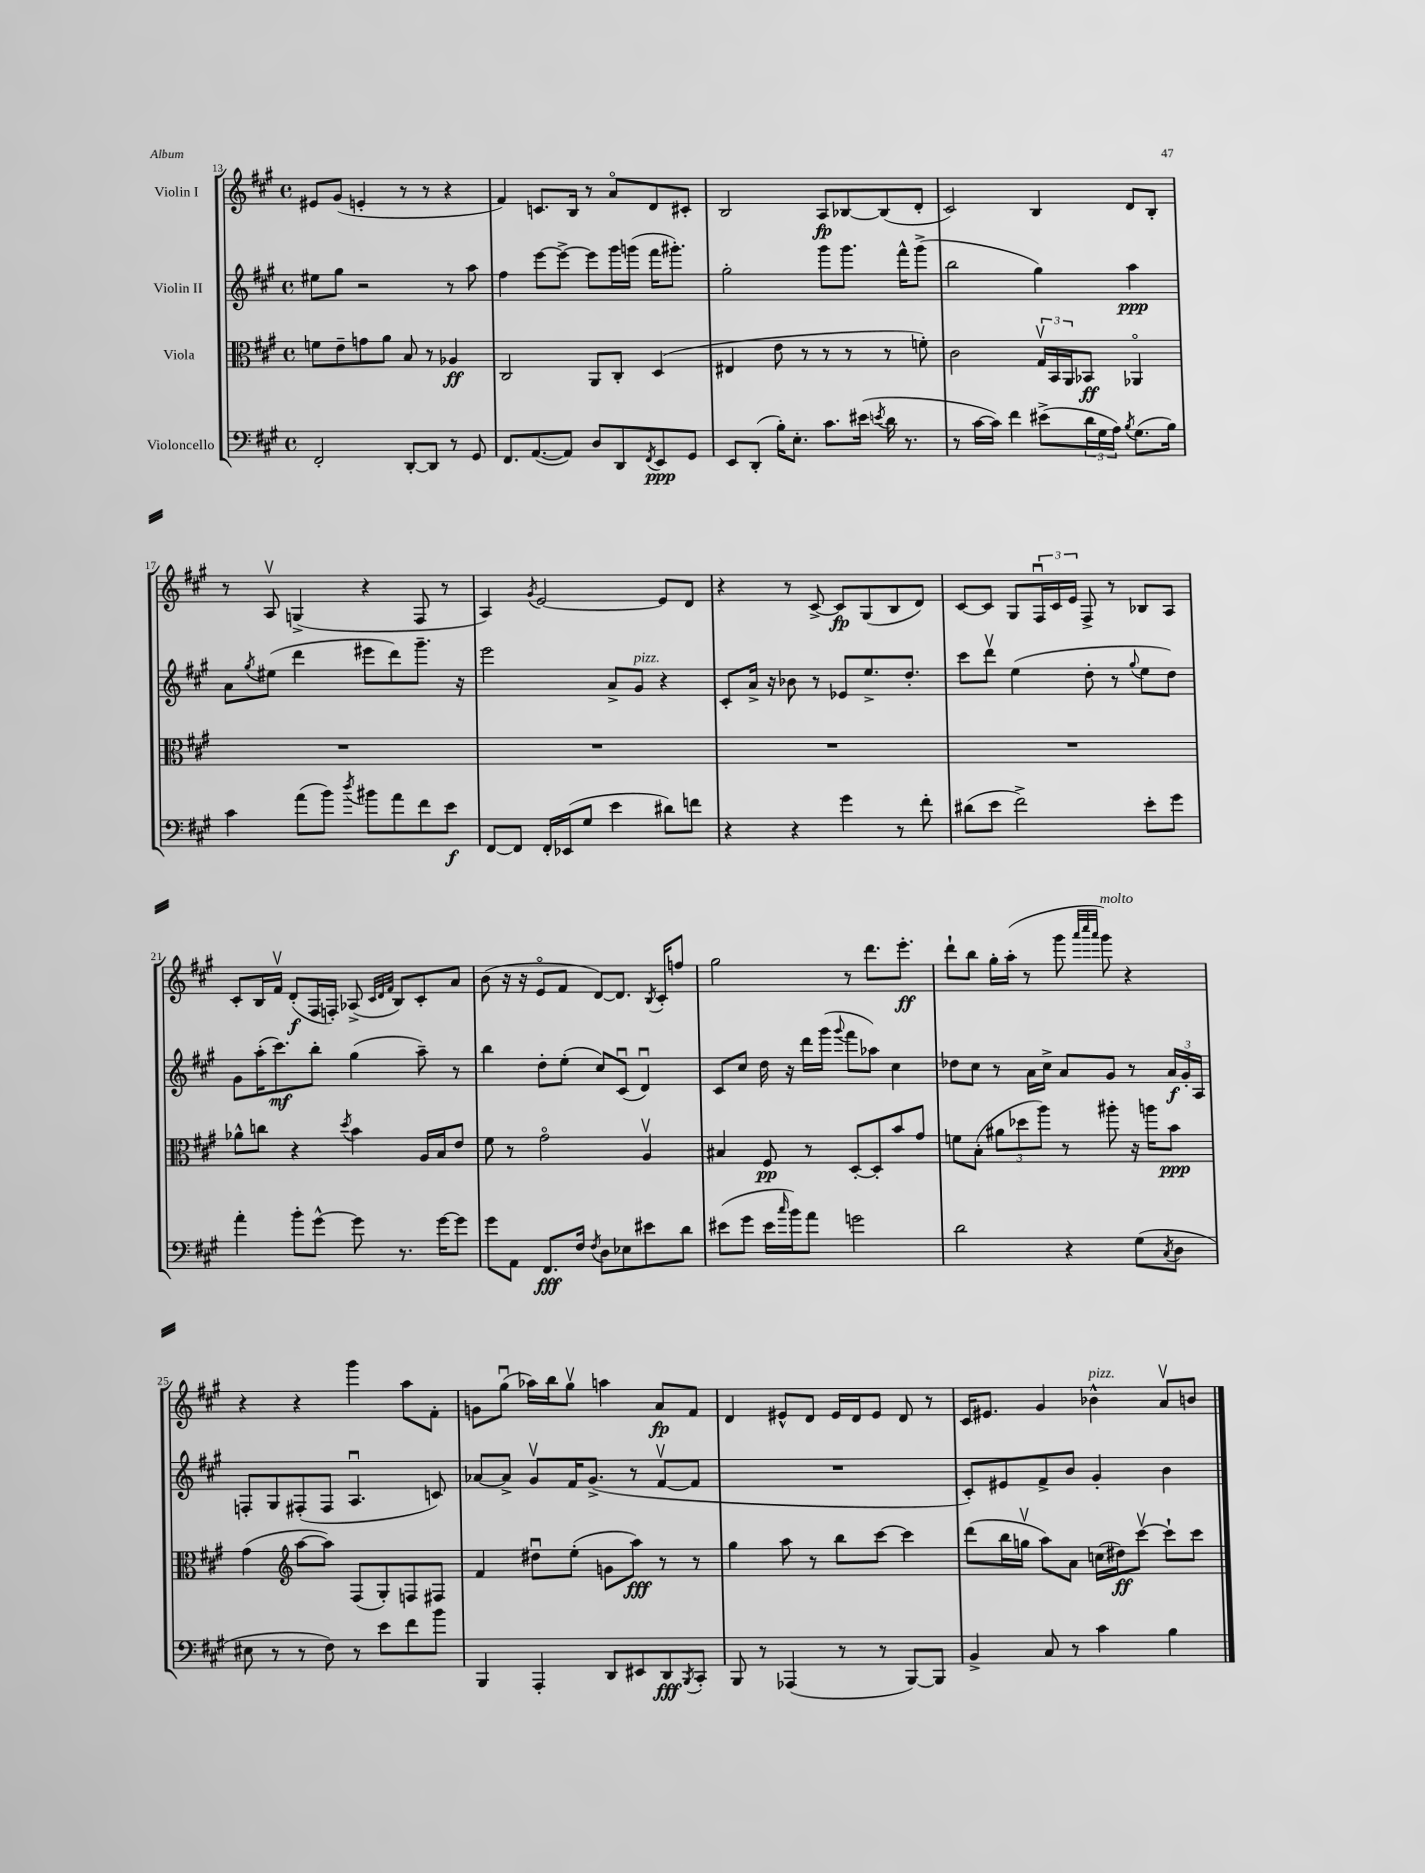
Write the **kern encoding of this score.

**kern	**dynam	**kern	**dynam	**kern	**dynam	**kern	**dynam
*part4	*part4	*part3	*part3	*part2	*part2	*part1	*part1
*staff4	*staff4	*staff3	*staff3	*staff2	*staff2	*staff1	*staff1
*I"Violoncello	*	*I"Viola	*	*I"Violin II	*	*I"Violin I	*
*clefF4	*	*clefC3	*	*clefG2	*	*clefG2	*
*k[f#c#g#]	*	*k[f#c#g#]	*	*k[f#c#g#]	*	*k[f#c#g#]	*
*M4/4	*	*M4/4	*	*M4/4	*	*M4/4	*
*met(c)	*	*met(c)	*	*met(c)	*	*met(c)	*
=13	=13	=13	=13	=13	=13	=13	=13
2FF#'/	.	8fn\L	.	8ee#X\L	.	8e#X/L	.
.	.	8e~\	.	8gg#\J	.	(8g#/J	.
.	.	8gn\	.	2r	.	4en'/	.
.	.	8a\J	.	.	.	.	.
[8DD'/L	.	8B/	.	.	.	8r	.
8DD/J]	.	8r	.	.	.	8r	.
8r	.	4A-X/	ff	8r	.	4r	.
8GG#/	.	.	.	8aa\	.	.	.
=14	=14	=14	=14	=14	=14	=14	=14
8.FF#/L	.	2C#/	.	4ff#\	.	4f#/)	.
([8.AA/	.	.	.	.	.	.	.
.	.	.	.	[8eee\L	.	8.cn/L	.
8AA/J])	.	.	.	8eee^\J_	.	.	.
.	.	.	.	.	.	16B/Jk	.
8D/L	.	8AA/L	.	8eee\L]	.	8r	.
8DD/	.	8C#'/J	.	16ggg#\L	.	8a/L	.
.	.	.	.	(16gggn\JJ	.	.	.
8qFF#/	.	.	.	.	.	.	.
8EE/	ppp	(4D/	.	16fff#\KL	.	8d/	.
.	.	.	.	8.ggg#X'\J)	.	.	.
8GG#/J	.	.	.	.	.	8c#X'/J	.
=15	=15	=15	=15	=15	=15	=15	=15
8EE/L	.	4E#X/	.	2gg#'\	.	2B/	.
(8DD'/J	.	.	.	.	.	.	.
16B'\KL)	.	8e\	.	.	.	.	.
8.E'\J	.	.	.	.	.	.	.
.	.	8r	.	.	.	.	.
8.c#\L	.	8r	.	8ggg#\L	.	8A/L	fp
.	.	8r	.	8.ggg#\J	.	[8B-X/	.
(16e#X\Jk	.	.	.	.	.	.	.
8qen/	.	.	.	.	.	.	.
16d\	.	8r	.	.	.	(8B-/]	.
8.r	.	.	.	16fff#^^\KL	.	.	.
.	.	8fn'\)	.	(8ggg#^\J	.	8d'/J	.
=16	=16	=16	=16	=16	=16	=16	=16
8r	.	2c#\	.	2bb\	.	2c#/)	.
[16c#\LL	.	.	.	.	.	.	.
16c#\JJ])	.	.	.	.	.	.	.
4f#\	.	.	.	.	.	.	.
(8e#X^\L	.	24G#v/LL	.	4gg#\)	.	4B/	.
.	.	24BB/	.	.	.	.	.
.	.	24AA/J	.	.	.	.	.
24d\L	.	8BB-X/J	ff	.	.	.	.
24G#\	.	.	.	.	.	.	.
24A\JJ)	.	.	.	.	.	.	.
8qB/	.	.	.	.	.	.	.
(8.G#\L	.	4AA-X/	.	4aa\	ppp	8d/L	.
.	.	.	.	.	.	8B'/J	.
16B\Jk)	.	.	.	.	.	.	.
!!LO:LB:g=z
=17	=17	=17	=17	=17	=17	=17	=17
4c#\	.	1r	.	8a\L	.	8r	.
.	.	.	.	8qgg#/	.	.	.
.	.	.	.	(8ee#X\J	.	8Av/	.
(8a\L	.	.	.	4ddd\	.	(4Gn^/	.
8b\J)	.	.	.	.	.	.	.
8qdd/	.	.	.	.	.	.	.
8b#X\L	.	.	.	8eee#X\L	.	4r	.
8a\	.	.	.	8ddd\)	.	.	.
8f#\	.	.	.	8.ggg#~\J	.	8F#/	.
8e\J	f	.	.	.	.	8r	.
.	.	.	.	16r	.	.	.
=18	=18	=18	=18	=18	=18	=18	=18
[8FF#/L	.	1r	.	2eee\	.	4A/)	.
8FF#/J]	.	.	.	.	.	.	.
.	.	.	.	.	.	8qg#/	.
16FF#'/LL	.	.	.	.	.	[2e/	.
(16EE-X/J	.	.	.	.	.	.	.
8G#/J	.	.	.	.	.	.	.
4e\	.	.	.	8a^/L	.	.	.
!	!	!	!	!LO:TX:a:i:t=pizz.	!	!	!
.	.	.	.	8g#/J	.	.	.
8d#X\L)	.	.	.	4r	.	8e/L]	.
8fn\J	.	.	.	.	.	8d/J	.
=19	=19	=19	=19	=19	=19	=19	=19
4r	.	1r	.	8c#'/L	.	4r	.
.	.	.	.	16a^/Jk	.	.	.
.	.	.	.	16r	.	.	.
4r	.	.	.	8b-X\	.	8r	.
.	.	.	.	8r	.	[8c#^/	.
4g#\	.	.	.	8e-X/L	.	8c#/L]	fp
.	.	.	.	8.ee^/	.	(8G#/	.
8r	.	.	.	.	.	8B/	.
.	.	.	.	8.dd'/J	.	.	.
8f#'\	.	.	.	.	.	8d/J)	.
=20	=20	=20	=20	=20	=20	=20	=20
(8d#X\L	.	1r	.	8ccc#\L	.	[8c#/L	.
8e\J	.	.	.	8dddv\J	.	8c#/J]	.
2f#^\)	.	.	.	(4ee\	.	8G#/L	.
.	.	.	.	.	.	24F#u/L	.
.	.	.	.	.	.	24c#/	.
.	.	.	.	.	.	24e/JJ	.
.	.	.	.	8dd'\	.	8F#^/	.
.	.	.	.	8r	.	8r	.
.	.	.	.	8qqgg#/	.	.	.
8e'\L	.	.	.	8ee\L	.	8B-X/L	.
8g#\J	.	.	.	8dd\J)	.	8A/J	.
!!LO:LB:g=z
=21	=21	=21	=21	=21	=21	=21	=21
4a'\	.	8a-X^^\L	.	8g#\L	.	8c#'/L	.
.	.	8ccn\J	.	(16aa'\K	.	16B/L	.
.	.	.	.	8.ccc#\)	mf	16f#v/JJ	.
8b'\L	.	4r	.	.	.	(8d'/L	f
[8g#^^\J	.	.	.	8bb'\J	.	16F#/L	.
.	.	.	.	.	.	16Fn'/JJ)	.
.	.	8qdd/	.	.	.	.	.
8g#\]	.	4b\	.	(4gg#\	.	(8A-X^/	.
.	.	.	.	.	.	32qqc#/LLL	.
.	.	.	.	.	.	32qqd/	.
.	.	.	.	.	.	32qqf#/JJJ	.
8.r	.	.	.	.	.	8B/L)	.
.	.	16A/LL	.	8aa~\)	.	8c#'/	.
[16g#\KL	.	16B/J	.	.	.	.	.
8g#\J]	.	8e/J	.	8r	.	8a/J	.
=22	=22	=22	=22	=22	=22	=22	=22
8g#\L	.	8f#\	.	4bb\	.	(8b\	.
8AA\J	.	8r	.	.	.	16r	.
.	.	.	.	.	.	16r	.
8.FF#/L	fff	2g#\	.	8dd'\L	.	8e/L	.
.	.	.	.	(8ee'\J	.	8f#/J	.
16F#/Jk	.	.	.	.	.	.	.
8qF#/	.	.	.	.	.	.	.
8D\L	.	.	.	8cc#/L)	.	[8d/L)	.
8E-X\	.	.	.	(8c#u/J	.	8.d/J]	.
8e#X\	.	4Av/	.	4du/)	.	.	.
.	.	.	.	.	.	8qB/	.
.	.	.	.	.	.	16c#'/KL	.
8d\J	.	.	.	.	.	8ffn/J	.
=23	=23	=23	=23	=23	=23	=23	=23
(8e#X\L	.	4B#X/	.	8c#/L	.	2gg#\	.
8g#\J	.	.	.	8cc#/J	.	.	.
16e#\LL	.	8F#/	pp	16dd\	.	.	.
16qqcc#/	.	.	.	.	.	.	.
16b\J)	.	.	.	16r	.	.	.
8a\J	.	8r	.	16ddd\LL	.	.	.
.	.	.	.	(16ggg#\JJ	.	.	.
.	.	.	.	8qqggg#/	.	.	.
2gn\	.	[8D'/L	.	8fff#\L	.	8r	.
.	.	8D'/]	.	8aa-X\J)	.	8.ddd\L	.
.	.	8b/	.	4cc#\	.	.	.
.	.	.	.	.	.	8.eee'\J	ff
.	.	8g#/J	.	.	.	.	.
=24	=24	=24	=24	=24	=24	=24	=24
2d\	.	8fn\L	.	8dd-X\L	.	8ddd`\L	.
.	.	(8B'\J	.	8cc#\J	.	8bb\J	.
.	.	12a#X\L	.	8r	.	16gg#'\LL	.
.	.	.	.	.	.	(16aa'\JJ	.
.	.	12dd-X\	.	.	.	.	.
.	.	.	.	16a\LL	.	8r	.
.	.	12aa\J)	.	.	.	.	.
.	.	.	.	16cc#^\JJ	.	.	.
4r	.	8r	.	8a/L	.	8ggg#\	.
.	.	.	.	.	.	32qqaaa/LLL	.
.	.	.	.	.	.	32qqcccc#/	.
.	.	.	.	.	.	32qqaaa/JJJ	.
!	!	!	!	!	!	!LO:TX:a:i:t=molto	!
.	.	8aa#X'\	.	8g#/J	.	8ggg#\)	.
(8G#\L	.	16r	.	8r	.	4r	.
.	.	16aan\KL	.	.	.	.	.
8qC#/	.	.	.	.	.	.	.
8D\J	.	8b\J	ppp	24a/LL	f	.	.
.	.	.	.	24g#'/	.	.	.
.	.	.	.	24A/JJ	.	.	.
!!LO:LB:g=z
=25	=25	=25	=25	=25	=25	=25	=25
8E#X\	.	(4g#\	.	8Fn'/L	.	4r	.
8r	.	.	.	8G#/	.	.	.
*	*	*clefG2	*	*	*	*	*
8r	.	[8aa\L	.	(8F#X'/	.	4r	.
8F#\)	.	8aa\J])	.	8F#/J	.	.	.
8r	.	(8F#/L	.	4.Au/	.	4ggg#\	.
8e\L	.	8G#'/)	.	.	.	.	.
8f#\	.	8Fn/	.	.	.	8aa\L	.
8b\J	.	8F#X/J	.	8cn/)	.	8f#'\J	.
=26	=26	=26	=26	=26	=26	=26	=26
4BBB/	.	4f#/	.	[8a-X/L	.	8gn\L	.
.	.	.	.	8a-^/J]	.	(8gg#u\J	.
4AAA'/	.	8dd#Xu\L	.	8g#v/L	.	16aa-X\LL)	.
.	.	.	.	.	.	16bb\J	.
.	.	(8ee'\J	.	16f#/K	.	8gg#v\J	.
.	.	.	.	(8.g#^/J	.	.	.
8DD/L	.	8gn\L	.	.	.	4aan\	.
8EE#X/	.	8aa\J)	fff	8r	.	.	.
8DD/	fff	8r	.	[8f#v/L	.	8a/L	fp
8qBBB/	.	.	.	.	.	.	.
8CC#'/J	.	8r	.	8f#/J]	.	8f#/J	.
=27	=27	=27	=27	=27	=27	=27	=27
8BBB/	.	4gg#\	.	1r	.	4d/	.
8r	.	.	.	.	.	.	.
(4AAA-X/	.	8aa\	.	.	.	8e#X^^/L	.
.	.	8r	.	.	.	8d/J	.
8r	.	8bb\L	.	.	.	16e#/LL	.
.	.	.	.	.	.	16d/J	.
8r	.	[8ccc#\J	.	.	.	8e#/J	.
[8BBB/L)	.	4ccc#\]	.	.	.	8d/	.
8BBB/J]	.	.	.	.	.	8r	.
=28	=28	=28	=28	=28	=28	=28	=28
4BB^/	.	(8ddd\L	.	8c#'/L)	.	16c#/KL	.
.	.	.	.	.	.	8.e#X/J	.
.	.	16bb\L	.	8e#X/	.	.	.
.	.	16ggnv\JJ	.	.	.	.	.
8C#/	.	8aa\L)	.	8f#^/	.	4g#/	.
8r	.	8a\J	.	8b/J	.	.	.
!	!	!	!	!	!	!LO:TX:a:i:t=pizz.	!
4c#\	.	(16ccn\LL	.	4g#'/	.	4b-X^^\	.
.	.	16dd#X\J)	ff	.	.	.	.
.	.	[8ccc#v\J	.	.	.	.	.
4B\	.	8ccc#`\L]	.	4b\	.	8av/L	.
.	.	8ccc#\J	.	.	.	8bn/J	.
==	==	==	==	==	==	==	==
*-	*-	*-	*-	*-	*-	*-	*-
